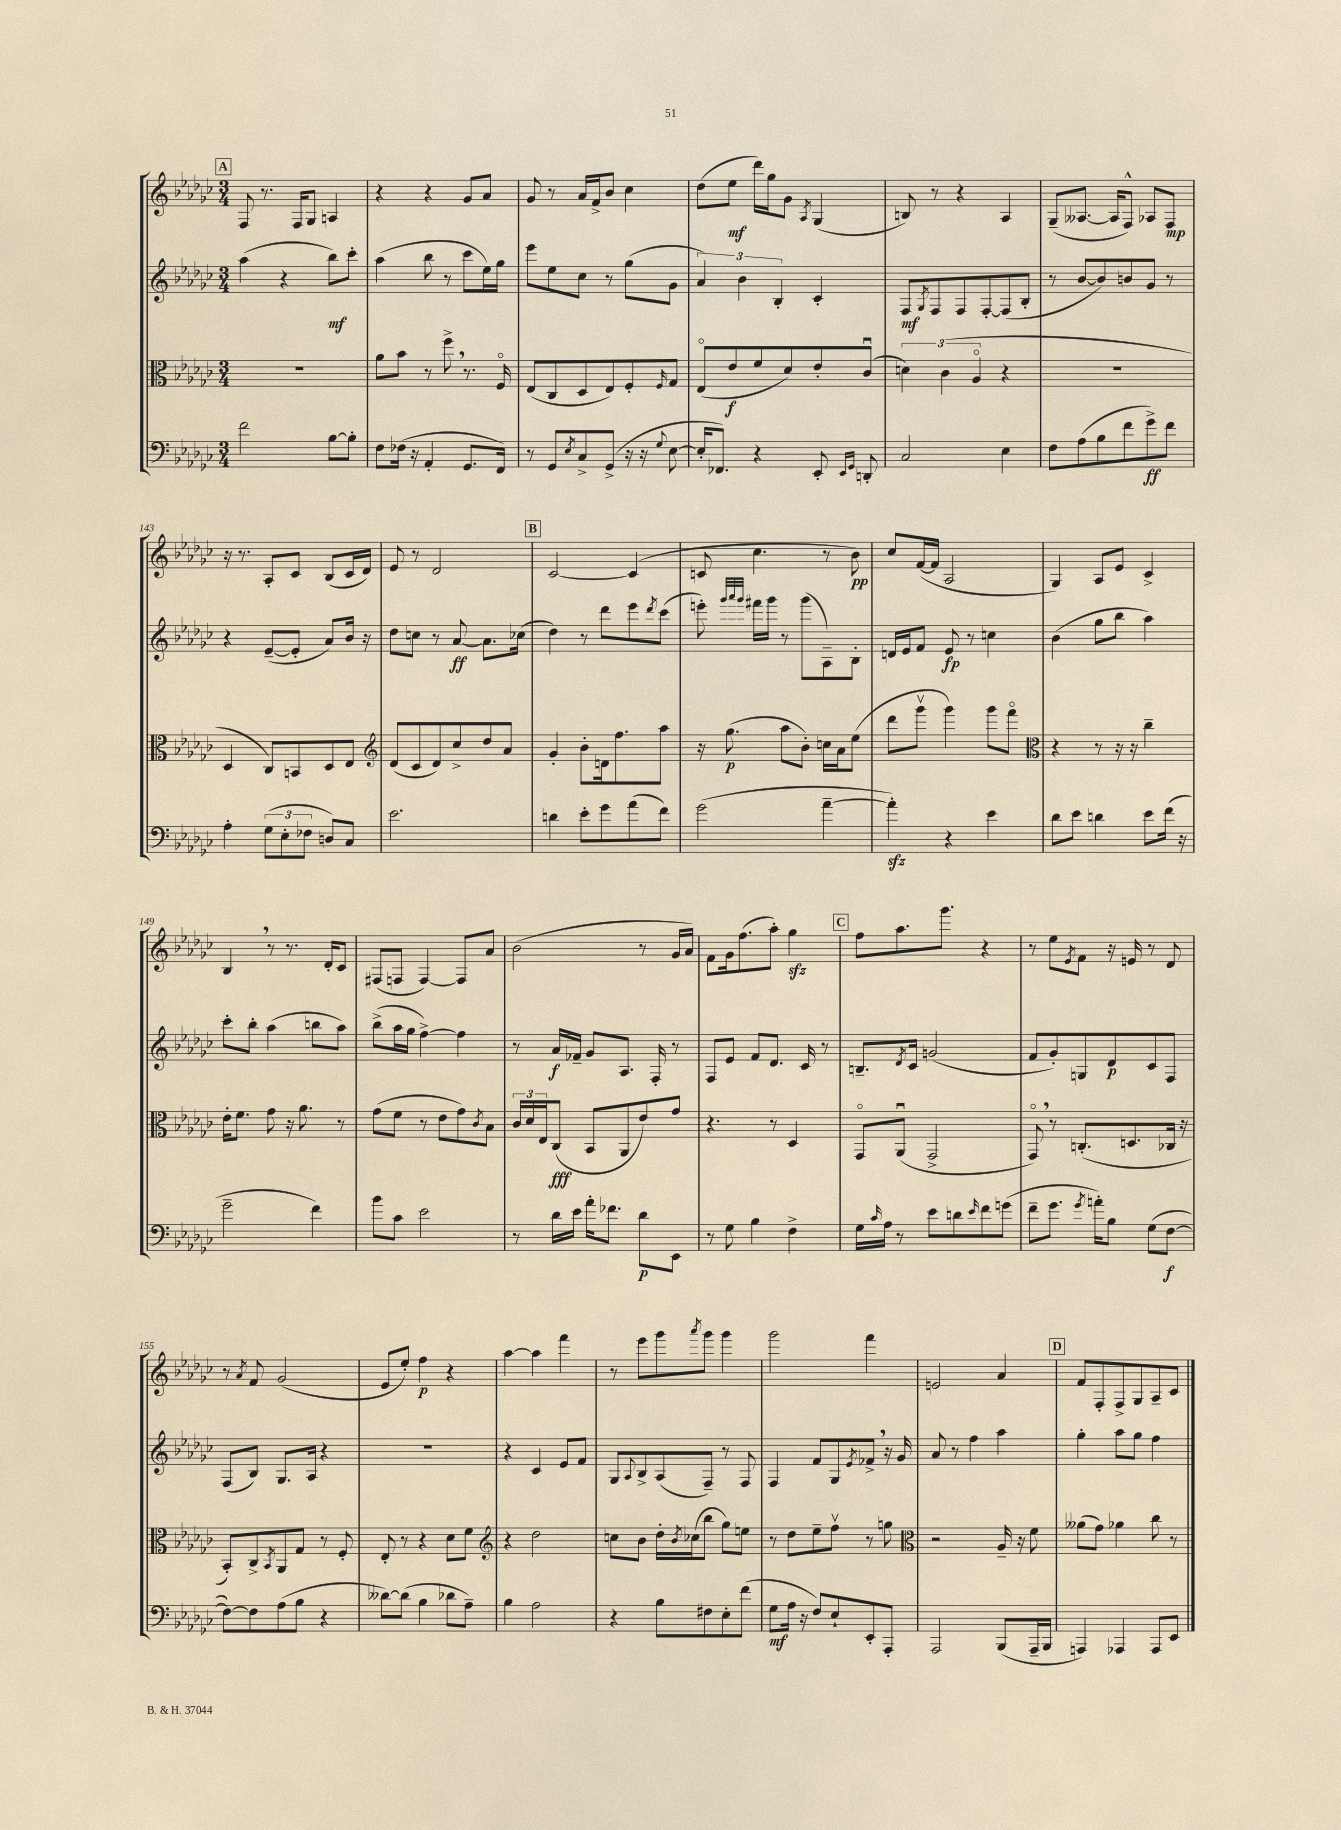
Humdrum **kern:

**kern	**kern	**kern	**kern
*staff4	*staff3	*staff2	*staff1
*clefF4	*clefC3	*clefG2	*clefG2
*k[b-e-a-d-g-c-]	*k[b-e-a-d-g-c-]	*k[b-e-a-d-g-c-]	*k[b-e-a-d-g-c-]
*M3/4	*M3/4	*M3/4	*M3/4
2f\	2.r	(4aa-\	8F/
.	.	.	8.r
.	.	4r	.
.	.	.	16F/LK
.	.	.	8G-/J
[8B-\L	.	8bb-\L)	4A/
8B-'\]J	.	8ccc-'\J	.
=	=	=	=
8F\L	8a-\L	(4aa-\	4r
(16F-\Jk	8b-\J	.	.
16r	.	.	.
4AA-'/	8r	8bb-\	4r
.	8ff^\	8r	.
8.GG-/L	8.r	8ccc-\L	8g-/L
.	.	16ee-\L)	8a-/J
16FF/Jk)	16Fo/	16gg-\JJ	.
=	=	=	=
8r	(8E-/L	8eee-\L	8g-/
8GG-/L	8C-/	8ee-\	8r
8qE-/	.	.	.
8C-^/	8D-/	8cc-\J	16a-/LL
.	.	.	16f^/J
(8GG-^/J	8E-/)	8r	8b-/J
16r	8F'/	(8gg-\L	4cc-\
16r	.	.	.
8qqG-/	16qqF/	.	.
[8E-\	8G-/J	8g-\J	.
=	=	=	=
16E-'/]LK	(8E-o/L	6a-/)	(8dd-\L
8.FF-/J)	.	.	.
.	8e-/	.	8ee-\J
.	.	6b-\	.
4r	8f/	.	16ddd-\LL)
.	.	.	16gg-\J
.	.	6B-'/	.
.	8d-/)	.	8g-\J
.	.	.	8qA-/
8EE-'/	8e-'/	4c-'/	(4G-/
16qqEE-/LL	.	.	.
16qqGG-/JJ	.	.	.
8DD'/	(8c-u/J	.	.
=	=	=	=
2C-/	6d\)	8F/L	8B/)
.	.	8qG-/	.
.	.	8F/	8r
.	(6c-\	.	.
.	.	8F/	4r
.	6A-o/	.	.
.	.	[8F'/	.
4E-\	4r	(8F/]	4A-/
.	.	8B-'/J	.
=	=	=	=
8F\L	2.r	8r	(8G-~/L
(8A-\	.	[8b-/L	[8.A--/J
8B-\	.	8b-/])	.
.	.	.	16A--/]LK
8f\	.	8b/	8F^^/J)
8g-^\)	.	8g-/J	8A-/L
8f\J	.	8r	8F/J
=	=	=	=
4A-'\	4D-/	4r	16r
.	.	.	8.r
(12G-\L	8C-/L)	([8e-~/L	8A-'/L
12E-'\	.	.	.
.	8BB/	8e-'/]J	8c-/J
12F-\J	.	.	.
8D/L)	8D-/	8a-/L)	(8B-/L
8C-/J	8E-/J	16b-/Jk	16c-/L
.	.	16r	16d-/JJ)
=	=	=	=
*	*clefG2	*	*
2.e-\	(8d-/L	8dd-\L	8e-/
.	8c-/	8cc\J	8r
.	8d-/)	8r	2d-/
.	8cc-^/	[8a-/	.
.	8dd-/	8.a-\]L	.
.	8a-/J	.	.
.	.	(16cc-\Jk	.
=	=	=	=
4d\	4g-'/	4dd-\)	[2c-/
8e-'\L	8b-'\L	8r	.
8g-\	16d\k	8ddd-\L	.
.	8.ff\	.	.
(8a-\	.	8eee-\	(4c-/]
.	.	8qddd-/	.
8f\J)	8aa-\J	(8ccc-\J	.
=	=	=	=
(2g-\	16r	8eee'\)	8c/
.	(8.gg-\	.	.
.	.	32qqggg-/LLL	.
.	.	32qqaaa-/	.
.	.	32qqggg-/JJJ	.
.	.	16fff#\LL	4.cc-\
.	.	16ggg-\JJ	.
.	8aa-\L	8r	.
.	8b-'\J)	(8ggg-\L	.
[4a-~\	16cc\LL	8A-~\)	8r
.	16a-\J	.	.
.	(8ee-\J	8B-'\J	8b-\)
=	=	=	=
4a-'\])	8ddd-\L	16d/LL	8cc-/L
.	.	16e-/J	.
.	8ggg-v\J	8f/J	([16f/L
.	.	.	16f/]JJ
4r	4ggg-\)	8e-/	2A-/
.	.	8r	.
4e-\	8ggg-\L	4cc\	.
.	8fffo\J	.	.
=	=	=	=
*	*clefC3	*	*
8d-\L	4r	(4b-\	4G-/)
8e-\J	.	.	.
4d\	8r	8gg-\L	8A-/L
.	16r	8bb-\J	8e-/J
.	16r	.	.
8e-\L	4cc-~\	4aa-\)	4c-^/
(16f\Jk	.	.	.
16r	.	.	.
=	=	=	=
2g-~\	16e-'\LK	8ccc-'\L	4B-/
.	8.f\J	.	.
.	.	8bb-'\J	.
.	8g-\	(4aa-\	8r
.	16r	.	8.r
.	8.a-\	.	.
4f\)	.	8bb\L	.
.	.	.	16d-'/LK
.	8r	8aa-\J)	8c-/J
=	=	=	=
8b-\L	(8g-\L	(8bb-^\L	(8F#/L
8c-\J	8f\J	16aa-\L	8F/J
.	.	16gg-\JJ	.
2e-\	8r	[4ff^\)	[4F/)
.	8e-\L	.	.
.	8g-\)	4ff\]	8F/]L
.	8qc-/	.	.
.	8B-\J	.	8a-/J
=	=	=	=
8r	24c-/LL	8r	(2b-\
.	24d-/	.	.
.	24E-/J	.	.
16d-\LL	(8C-/J	16a-/LL	.
16e-\JJ	.	16f-~/JJ	.
16a-'\LK	8BB-/L	8g-/L	.
8.f-\J	.	.	.
.	8AA-/	8.A-/J	.
8d-\L	8e-/)	.	8r
.	.	16F'/	.
8EE-\J	8g-/J	8r	16g-/LL
.	.	.	16a-/JJ)
=	=	=	=
8r	4.r	8F/L	8f\L
8G-\	.	8e-/J	16g-\k
.	.	.	(8.ff\
4B-\	.	8f/L	.
.	8r	8.d-/J	8aa-'\J)
4F^\	4D-/	.	4gg-\
.	.	16c-/	.
.	.	8r	.
=	=	=	=
16G-\LL	8GG-o/L	8.B~/L	8ff\L
16qqc-/	.	.	.
16A-\JJ	.	.	.
8r	(8AA-u/J	.	8.aa-\
.	.	8qd-/	.
.	.	16c-/Jk	.
8e-\L	2GG-^/	(2g/	.
.	.	.	8.ggg-\J
8d\	.	.	.
16qqe-/	.	.	.
8f\	.	.	4r
(8g\J	.	.	.
=	=	=	=
8f~\L	8GG-o/)	8f/L	8r
8.g-\J	8r	8g-'/)	8ee-\L
.	.	.	8qe-/
.	(8.C'/L	8G/	8f\J
8qg-/	.	.	.
16a'\LK)	.	.	.
8B-\J	.	8d-/	16r
.	8.D/	.	16e/
(8G-\L	.	8c-/	8r
[8F\J	16C-/Jk	8F/J	8d-/
.	16r	.	.
=	=	=	=
8F\_L)	8BB-'/L)	(8F/L	8r
.	.	.	8qa-/
8F\]	8C-^/	8B-/J)	8f/
.	8qBB-/	.	.
(8A-\	8AA-/	8.G-/L	(2g-/
8B-\J	8G-/J	.	.
.	.	16A-/Jk	.
4r	8r	4r	.
.	8F'/	.	.
=	=	=	=
[8d--\L)	8E-'/	2.r	8e-/L
(8d--\]J	8r	.	8ee-'/J)
4B-\	4r	.	4ff\
8d-\L	8d-\L	.	4r
8A-~\J)	8f\J	.	.
=	=	=	=
*	*clefG2	*	*
4B-\	4r	4r	[4aa-\
2A-\	2dd-\	4c-/	4aa-\]
.	.	8e-/L	4fff\
.	.	8f/J	.
=	=	=	=
4r	8cc\L	8G-/L	8r
.	.	8qqA-/	.
.	8b-\J	8B-^/	8eee-\L
8B-\L	16dd-'\LL	(8A-/	8ggg-\
.	8qb-/	.	.
.	(16cc-\J	.	.
.	.	.	8qaaa-/
8F#\	8bb-\J	8F~/J)	8ggg-\J
8E-'\	8gg-\L)	8r	4ggg-\
(8f\J	8ee\J	8F/	.
=	=	=	=
8G-\L	8r	4F/	2ggg-\
16A-\Jk	8dd-\L	.	.
16r	.	.	.
8F/L)	8ee-~\	8f/L	.
8E-`/	8ffv\J	8G-/	.
.	.	8qe-/	.
8EE-'/	8r	8f-^/J	4fff\
8AAA-'/J	8gg\	16r	.
.	.	16g-/	.
=	=	=	=
*	*clefC3	*	*
2AAA-/	2r	8a-/	2e/
.	.	8r	.
.	.	4ff\	.
(8BBB-/L	16A-~/	4aa-\	4a-/
.	16r	.	.
16AAA-~/L	8f\	.	.
16BBB-/JJ	.	.	.
=	=	=	=
4AAA/)	(8a--\L	4gg-'\	8f/L
.	8g-\J)	.	8F'/
4AAA-/	4a-\	8aa-\L	8F^/
.	.	8gg-\J	8G-/
8AAA-/L	8cc-\	4ff\	8A-~/
8EE-/J	8r	.	8c-/J
==	==	==	==
*-	*-	*-	*-
